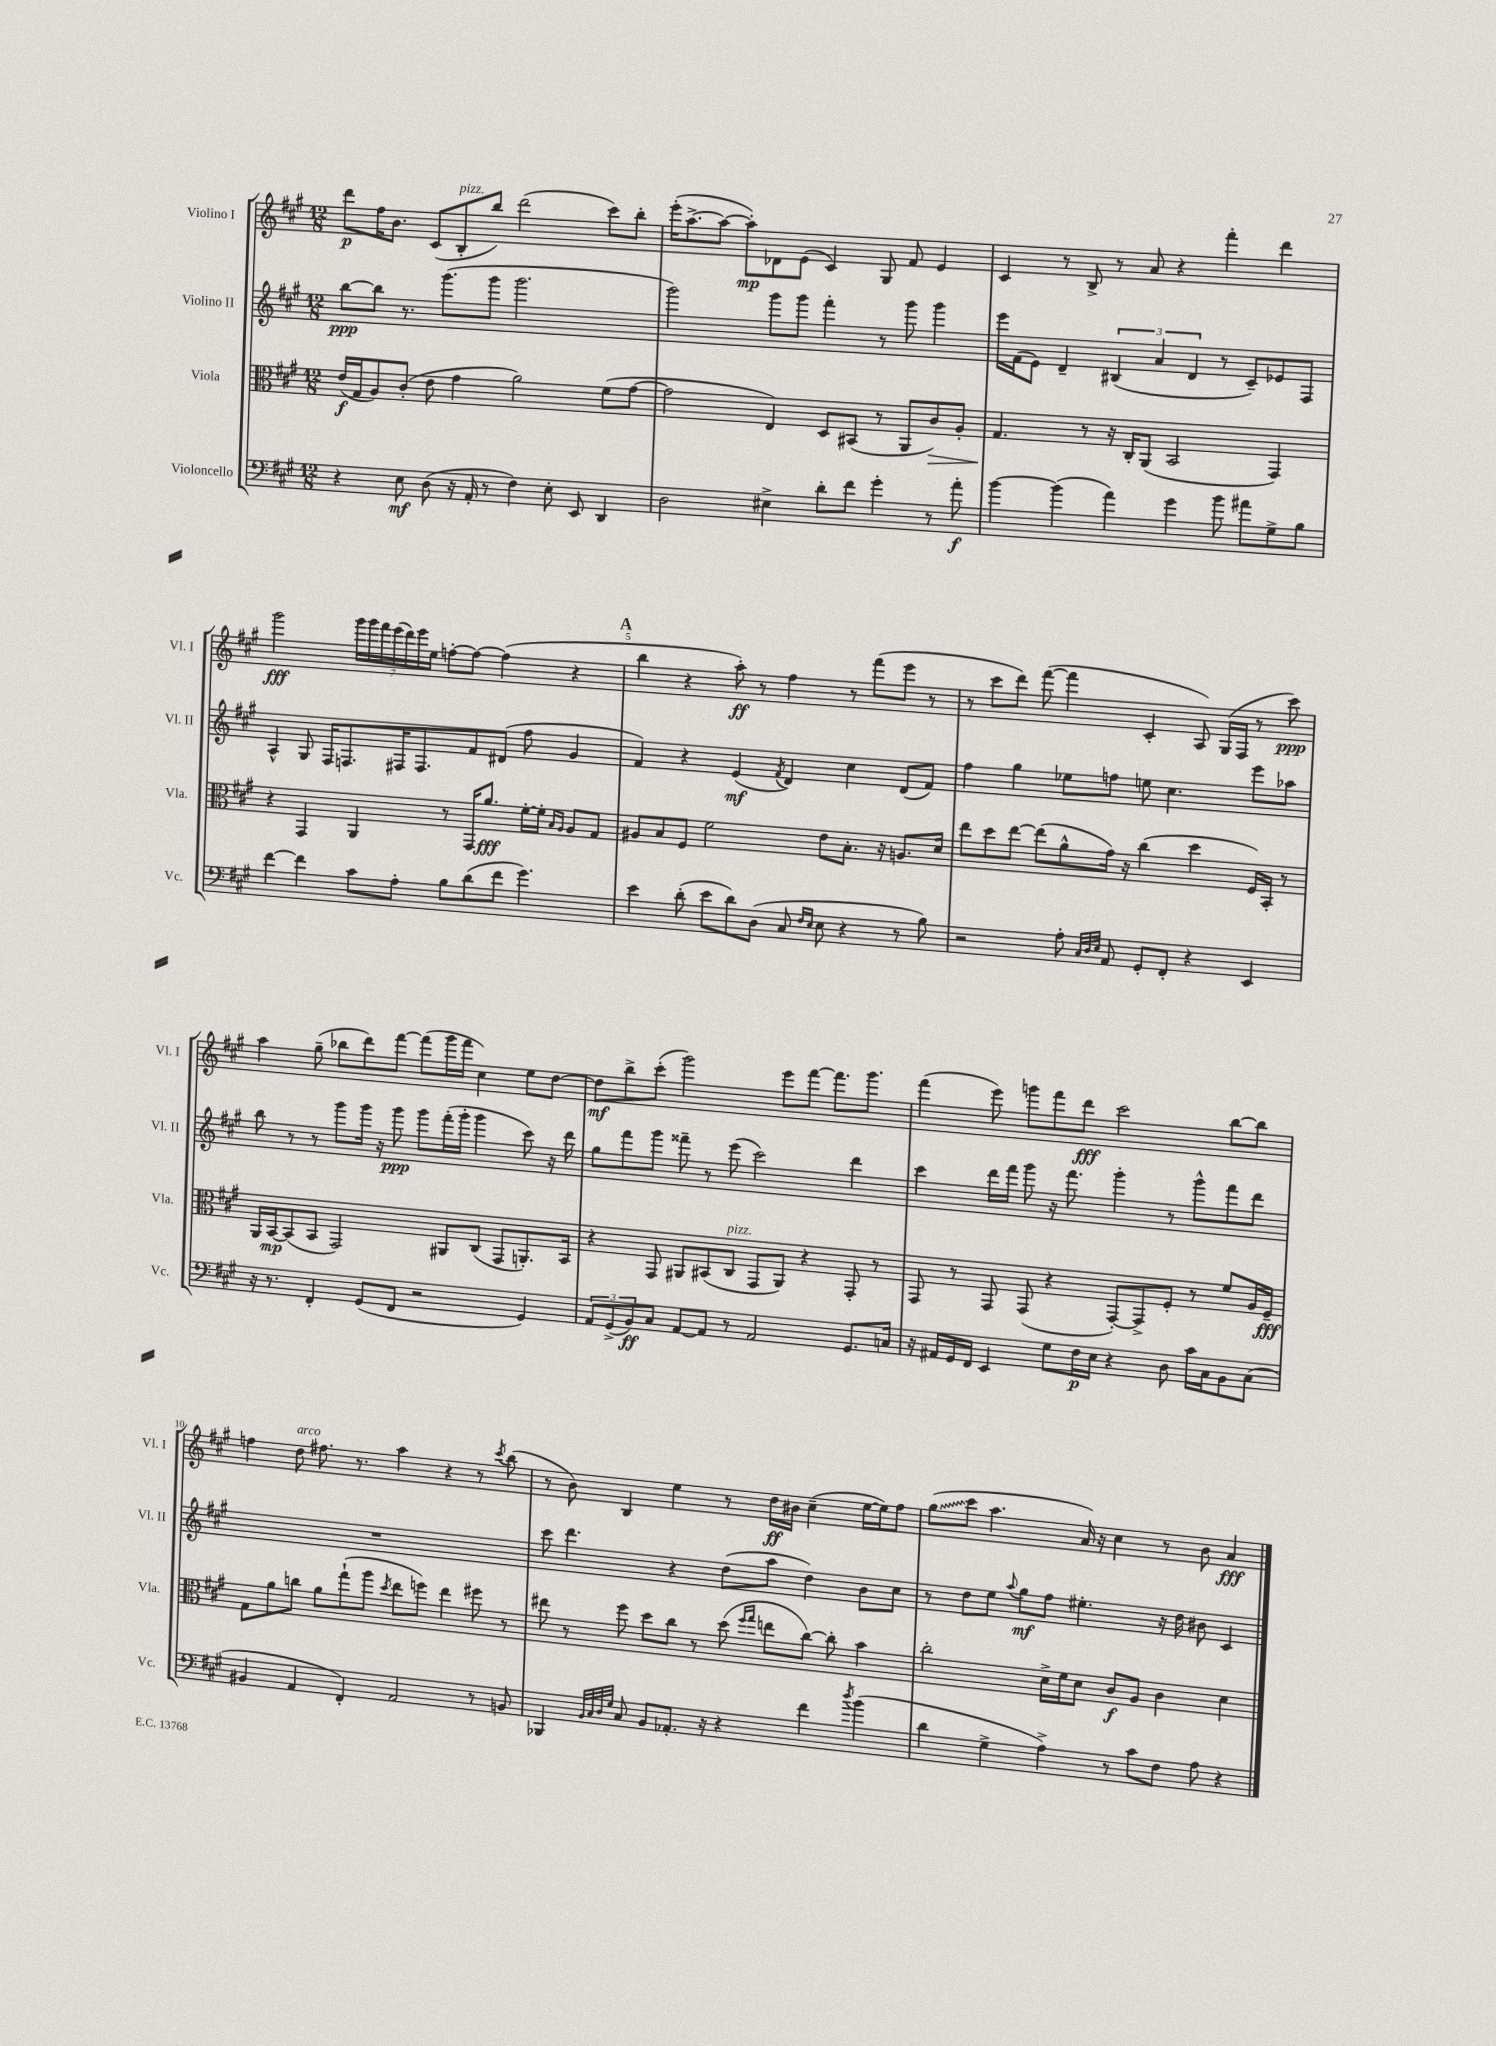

**kern	**kern	**kern	**kern
*staff4	*staff3	*staff2	*staff1
*clefF4	*clefC3	*clefG2	*clefG2
*k[f#c#g#]	*k[f#c#g#]	*k[f#c#g#]	*k[f#c#g#]
*M12/8	*M12/8	*M12/8	*M12/8
4r	(16e	[8bb	8ddd
.	16G#	.	.
.	8A)	8bb]	16ff#
.	.	.	8.b
8E	(8c#'	8.r	.
(8D	8e	.	(8c#
.	.	(8.ggg#	.
16r	4g#	.	8B'
16AA'	.	.	.
8r	.	8ggg#	8bb)
4F#)	2a)	2.ggg#	(2ddd
8E'	.	.	.
8EE	.	.	.
4DD	(8f#	.	8ccc#)
.	[8g#	.	8bb'
=	=	=	=
2D	2g#]	2ggg#)	(16eee'
.	.	.	[8.aa^
.	.	.	8aa_
.	.	.	8aa'])
4E#^	4E)	8ggg#	8d-
.	.	8ggg#	(8e
8d'	8D	4fff#'	4c#)
8f#	(8BB#	.	.
4g#'	8r	8r	8G#
.	8AA	8ggg#	8f#
8r	8c#)	4ggg#	4e
8a'	8A'	.	.
=	=	=	=
[4b	4.G#	16eee	4c#
.	.	(16f#	.
.	.	8e)	.
(4b]	.	4d~	8r
.	8r	.	8B^
4a)	16r	(6B#	8r
.	16C#'	.	.
.	(8AA	.	8a
.	.	6a	.
4g#	2BB	.	4r
.	.	6d	.
8b	.	8r	4fff#'
8a#	.	8c#~)	.
8G#^	4GG#)	8e-	4ddd
8B	.	8F#	.
=	=	=	=
[4f#	4r	4A^^	2ggg#
4f#]	4GG#	8G#	.
.	.	16F#	.
.	.	8.F	.
8c#	4AA	.	28ggg#
.	.	.	28ggg#
.	.	.	28fff#
.	.	.	(28eee
8A'	.	16F#	.
.	.	.	28ddd)
.	.	.	28eee
.	.	8.F#	.
.	.	.	28ee
8B	8r	.	[8ff'
(8d	16GG#	8f#	8ff_
.	8.a	.	.
8f#	.	(8d#	(4ff]
4.g#)	[16f#'	8ff#	.
.	16f#']	.	.
.	16qqB	.	.
.	16qqA	.	.
.	8A	4g#	4r
.	8G#	.	.
=	=	=	=
4e	8A#	4f#)	4bb
.	8B	.	.
(8d'	8F#	4r	4r
8e	2f#	.	.
8d)	.	(4e	8aa')
(8D	.	.	8r
.	.	8qf#	.
8C#	.	4d)	4ff#
16qqF#	.	.	.
16qqE	.	.	.
8E	8e	.	.
4r	8.B'	4cc#	8r
.	.	.	(8fff#
.	16r	.	.
8r	8.A	(8d	8eee
8B)	.	8f#)	8r
.	16d	.	.
=	=	=	=
2r	8ee	4ff#	8r
.	8dd	.	8ccc#
.	[8ee	4gg#	8ddd)
.	(8ee]	.	([8fff#
8A'	8a^^	8ee-	4fff#]
32qqC#	.	.	.
32qqD	.	.	.
32qqE	.	.	.
8AA	16g#)	8ff	.
.	16r	.	.
8GG#'	(4cc#	8ee	4c#'
8FF#'	.	4.cc#	.
4r	4dd	.	8A)
.	.	.	(16G#
.	.	.	16F#
4EE	16F#)	8eee	8r
.	16BB'	.	.
.	8r	8aa-	8ccc#)
=	=	=	=
16r	16AA	8bb	4aa
8.r	[16BB	.	.
.	(8BB]	8r	.
4FF#'	8BB	8r	(8gg#~
.	2GG#)	8ggg#	8bb-
(8GG#	.	16ggg#	8ddd)
.	.	16r	.
8FF#	.	8ggg#	[8fff#
2r	.	8ggg#	(8fff#]
.	8AA#	(16fff#'	16ggg#
.	.	16ggg#'	16fff#
.	(8C#	4ggg#	4cc#)
.	8GG#	.	.
4GG#)	8.AA')	8ccc#)	8ee
.	.	16r	[8dd
.	16BB	16ddd	.
=	=	=	=
12AA	4r	8gg#	8dd]
(12GG#^	.	.	.
.	.	8fff#	8bb^
12BB)	.	.	.
8C#	8GG#	8ggg#	(8ccc#'
[8AA	8AA#	8fff##~	2ggg#)
8AA]	(8BB#	8r	.
8r	8C#	(8eee	.
2AA	8GG#	2ccc#)	.
.	8AA#)	.	8eee
.	4r	.	[8fff#
.	.	.	8.fff#]
8.GG#	8GG#'	4ddd	.
.	.	.	8.ggg#
.	8r	.	.
16C	.	.	.
=	=	=	=
16r	8GG#	4ccc#	(4fff#
16AA#	.	.	.
16GG#	8r	.	.
16FF#	.	.	.
4EE	8GG#	16ddd	8eee)
.	.	16fff#	.
.	(8GG#	8ggg#	8ggg
8G#	4r	16r	8fff#
.	.	8.fff#	.
16F#	.	.	8ddd
16E	.	.	.
4r	[8GG#')	4ggg#'	2ccc#
.	8GG#^]	.	.
8D	8F#'	8r	.
16c#	8r	8ggg#^^	.
16C#	.	.	.
8BB	8f#	8fff#	[8bb
(8C#	16A	8ddd	8bb]
.	16F#~	.	.
=	=	=	=
4BB#	8G#	1.r	4ff
.	8a	.	.
4AA	8cc	.	8dd
.	8a	.	8.ff#
4FF#')	(8gg#`	.	.
.	.	.	8.r
.	8aa	.	.
.	8qdd	.	.
2AA	8ee	.	4aa
.	8ff)	.	.
.	4ee	.	4r
8r	8ff#	.	8r
.	.	.	8qccc#
8BB	8r	.	(8bb
=	=	=	=
4BBB-	8ee#	8ccc#	8r
.	8r	4.ddd	8b)
32qqBB	.	.	.
32qqC#	.	.	.
32qqD	.	.	.
32qqG#	.	.	.
8C#	8ff#	.	4B
8BB	8dd	.	.
8.AA-'	8cc#	4r	4ee
.	8r	.	.
16r	.	.	.
4r	(8dd	(8dd	8r
.	16qqff#	.	.
.	16qqgg#	.	.
.	8ee	8aa	16dd
.	.	.	16b#
4f#	[8cc#)	4dd)	(4cc#~
.	8cc#']	.	.
8qdd	.	.	.
(4b	4b	8b	[16ee
.	.	.	16ee])
.	.	8cc#	8ff#
=	=	=	=
4d	2cc#'	8r	(8gg#
.	.	8dd	8ccc#
4G#^	.	8ee	4.aa
.	.	8qqaa	.
.	.	8gg#	.
4A^)	16d^	8ff#	.
.	16f#	.	.
.	8d	4.ee#'	16a)
.	.	.	16r
8r	8c#	.	4cc#
8c#	8A	.	.
8F#	4c#	16r	8r
.	.	16dd	.
8A	.	8b#	8b
4r	4d	4c#	4a
==	==	==	==
*-	*-	*-	*-
